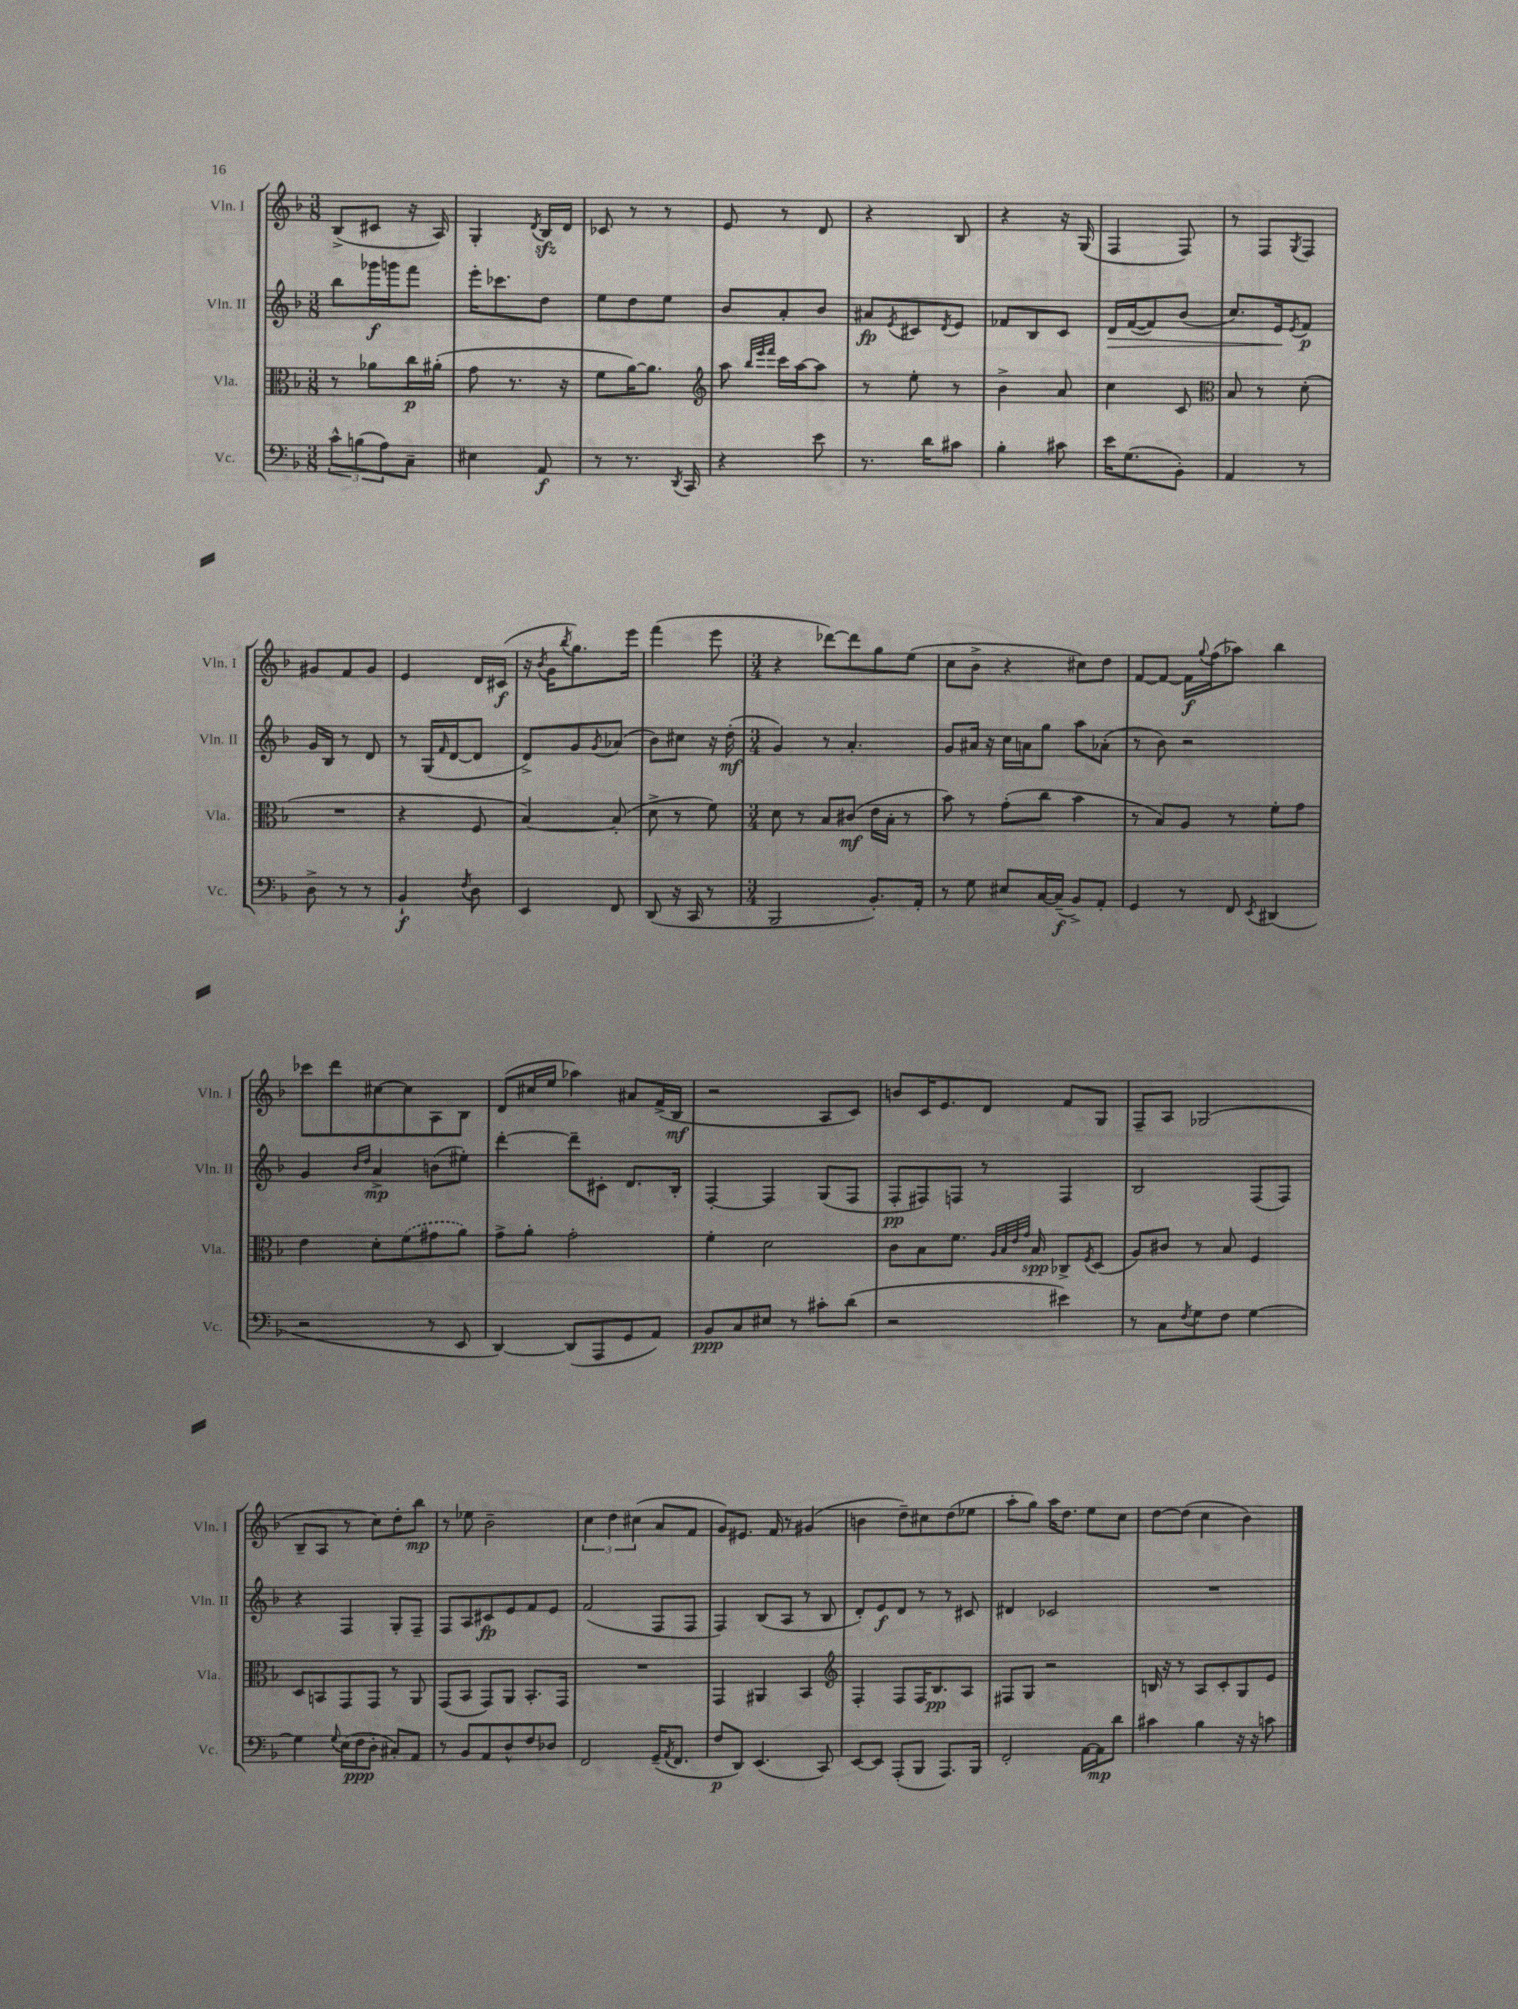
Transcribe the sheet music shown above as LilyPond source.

<<
\new StaffGroup <<
\new Staff = "s0" \with { instrumentName = "Vln. I" shortInstrumentName = "Vln. I" } {
    \clef treble \key f \major \numericTimeSignature \time 3/8
    bes8->( cis'8 r16 a16) |
    g4-. \acciaccatura { d'8 } bes16\sfz d'16 |
    ces'8 r8 r8 |
    e'8 r8 d'8 |
    r4 bes8 |
    r4 r16 g16( |
    f4 f8) |
    r8 f8 \acciaccatura { g8 } f8 |
    gis'8 f'8 gis'8 |
    e'4 d'16 cis'16\f( |
    r16 \acciaccatura { bes'8 } g'16 \acciaccatura { bes''8 } g''8.) e'''16 |
    f'''4( e'''8 |
    \numericTimeSignature \time 3/4 r4 des'''8~) des'''8 g''8 e''8( |
    c''8 bes'8-> r4 cis''8) d''8 |
    f'8~ f'8~ f'16\f \appoggiatura { g''8 } f''16( aes''8) bes''4 |
    ces'''8 d'''8 cis''8~ cis''8 a8 bes8 |
    d'8( cis''16 e''16 aes''4) ais'8 f'16->( bes16\mf |
    r2 a8 c'8) |
    b'8 c'16 e'8. d'8 f'8 g8 |
    f8-- a8 ges2( |
    bes8-- a8 r8 c''8) d''8-. bes''8\mp |
    r8 ees''8 bes'2-- |
    \tuplet 3/2 { c''4 d''4 cis''4( } a'8 f'8 |
    g'8) eis'8. f'16 r8 gis'4( |
    b'4 d''8--) cis''8 d''8( ees''8 |
    a''8-. g''8) a''16 d''8. e''8 c''8 |
    d''8~ d''8( c''4 bes'4) \bar "|." |
}
\new Staff = "s1" \with { instrumentName = "Vln. II" shortInstrumentName = "Vln. II" } {
    \clef treble \key f \major \numericTimeSignature \time 3/8
    bes''8 ges'''16\f g'''16 f'''8 |
    e'''16-. ces'''8. d''8 |
    e''8 d''8 e''8 |
    bes'8 a'8-. bes'8 |
    ais'8\fp \acciaccatura { e'8 } cis'8 \acciaccatura { d'8 } e'8 |
    fes'8 bes8 c'8 |
    d'16\> f'16~( f'8) bes'8( |
    c''8.) e'16\! \acciaccatura { e'8 } f'8\p |
    g'16 bes16 r8 d'8 |
    r8 g16( \grace { f'16 } d'16~ d'8 |
    d'8->) g'8 \acciaccatura { g'8 } aes'8( |
    bes'8) cis''8 r16 d''16-.\mf( |
    \numericTimeSignature \time 3/4 g'4) r8 a'4.-. |
    g'8 ais'16 r16 c''16 a'16 g''8 a''8 aes'8-.( |
    r8 bes'8) r2 |
    g'4 \grace { bes'16 d''16 } a'4->\mp b'8( eis''8-.) |
    d'''4~-. d'''8-- cis'8-. d'8. bes16-. |
    f4~-. f4 g8( f8 |
    f8-.\pp fis8) f8 r8 f4 |
    bes2 f8( f8) |
    r4 f4 g8-. f8-- |
    f8 a8 cis'8\fp e'8 f'8 e'8 |
    f'2( f8 f8 |
    f4) bes8( a8 r8 bes8 |
    d'8-.) e'8\f d'8 r8 r8 cis'8 |
    dis'4 ces'2 |
    R2. \bar "|." |
}
\new Staff = "s2" \with { instrumentName = "Vla." shortInstrumentName = "Vla." } {
    \clef alto \key f \major \numericTimeSignature \time 3/8
    r8 aes'8 c''16\p ais'16-.( |
    g'8 r8. r16 |
    f'8 a'16~) a'8. |
    \clef treble a''8 \grace { bes''32 e'''32 f'''32 } c'''16 a''16~ a''8 |
    r8 e''8-. r8 |
    bes'4-> a'8 |
    c''4 c'8 |
    \clef alto bes8 r8 d'8-.( |
    R4. |
    r4 f8 |
    bes4~) bes8-.( |
    d'8-> r8 f'8) |
    \numericTimeSignature \time 3/4 d'8 r8 bes8 cis'8\mf( e'16 bes16-. r8 |
    bes'8) r8 g'8-.( c''8 bes'4 |
    r8 bes8) a8 r8 f'8-. g'8 |
    e'4 d'8-. \once \slurDashed f'8( gis'8 a'8) |
    g'8-> a'8-. g'2-. |
    f'4-. d'2 |
    c'8 bes8 f'8. \grace { a32 bes32 e'32 g'32 } bes16\spp ces8-> \acciaccatura { f8 } d8( |
    a8) cis'8 r8 bes8 f4 |
    d8 b,8 g,8 g,8 r8 a,8 |
    g,8( bes,8 g,8) a,8 bes,8.-. g,16 |
    R2. |
    g,4 ais,4 bes,4 |
    \clef treble f4-. f8 f16 bes8.\pp a8 |
    fis8 g8 r2 |
    b16 r16 r8 a8 c'8-. g8 e'8 \bar "|." |
}
\new Staff = "s3" \with { instrumentName = "Vc." shortInstrumentName = "Vc." } {
    \clef bass \key f \major \numericTimeSignature \time 3/8
    \tuplet 3/2 { c'8-^ b8( a8) } c8-- |
    eis4 a,8\f |
    r8 r8. \acciaccatura { d,8 } c,16 |
    r4 e'8 |
    r8. d'16 cis'8 |
    bes4-. cis'8 |
    e'16 g8.( bes,8-.) |
    a,4 r8 |
    d8-> r8 r8 |
    bes,4-!\f \acciaccatura { f8 } d8 |
    e,4 f,8 |
    d,8( r16 c,16 r8 |
    \numericTimeSignature \time 3/4 bes,,2 bes,8.-.) a,16-. |
    r8 g8 eis8 c16~ c16--\f( bes,8->) a,8-. |
    g,4 r8 f,8 \acciaccatura { e,8 } dis,4( |
    r2 r8 e,8 |
    d,4~) d,8( a,,8 g,8 a,8) |
    bes,8\ppp c8 eis8 r8 cis'8-. d'8( |
    r2 eis'4) |
    r8 c8 \acciaccatura { f8 } g8 f8 g4~ |
    g4 \appoggiatura { g8 } e16( f16\ppp d8-. cis8-.) a,8 |
    r8 bes,8 a,8 d8-^ f8 des8 |
    f,2 g,16--( \acciaccatura { a,8 } f,8. |
    f8\p d,8) e,4.( c,8) |
    e,8~ e,8 a,,8-.( bes,,8 a,,8.) bes,,16 |
    f,2-. a,16~ a,16\mp d'8 |
    cis'4 bes4 r16 r16 c'8 \bar "|." |
}
>>
>>
\layout { \context { \Score \remove "Bar_number_engraver" } }
